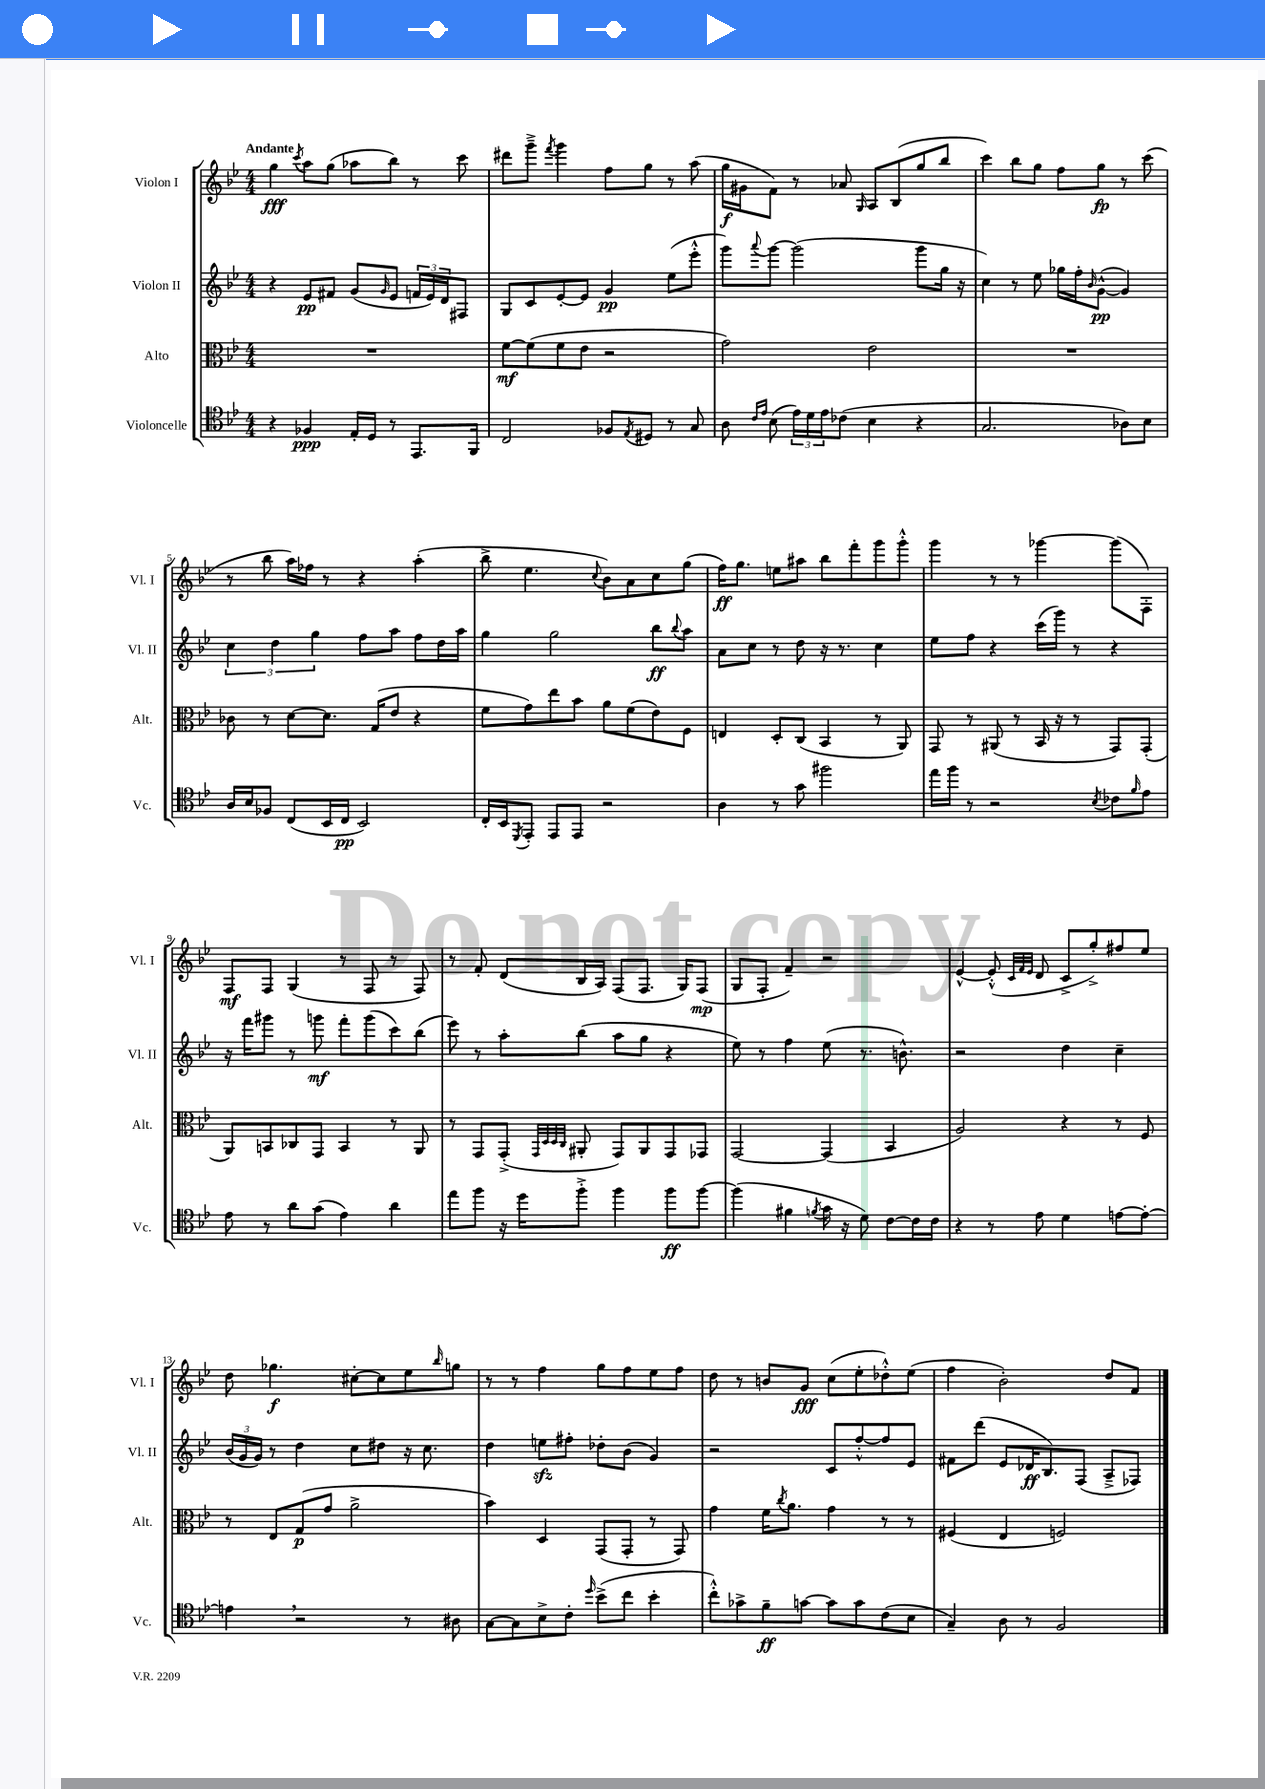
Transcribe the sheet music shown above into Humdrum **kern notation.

**kern	**kern	**kern	**kern
*staff4	*staff3	*staff2	*staff1
*clefC4	*clefC3	*clefG2	*clefG2
*k[b-e-]	*k[b-e-]	*k[b-e-]	*k[b-e-]
*M4/4	*M4/4	*M4/4	*M4/4
4r	1r	4r	4gg
.	.	.	8qccc
4F-	.	8e-	8aa
.	.	8f#	(8gg
16E-'	.	(8g	8aa-
16D	.	.	.
.	.	16qqg	.
8r	.	8e-	8bb-)
8.EE-	.	24f	8r
.	.	24e-)	.
.	.	24d	.
.	.	8F#	8ccc
16FF	.	.	.
=	=	=	=
2C	[8f	8G	8ddd#
.	(8f]	8c	8ggg~^
.	.	.	8qfff
.	8f	[8e-'	4ggg
.	8e-	8e-]	.
8F-	2r	4g	8ff
8qE-	.	.	.
8D#	.	.	8gg
8r	.	(8ee-	8r
8G	.	8eee-'^^	(8aa
=	=	=	=
8A	2g)	8ggg)	16gg
.	.	.	16g#
16qqc	.	.	.
16qqe-	.	8qqaaa	.
(8B-	.	[8ggg	8f)
24e-)	.	(2ggg]	8r
24d	.	.	.
24e-	.	.	.
(8c-	.	.	8a-
.	.	.	16qqG
4B-	2e-	.	8A
.	.	.	(8B-
4r	.	8ggg	8gg
.	.	16gg	8bb-
.	.	16r	.
=	=	=	=
2.G	1r	4cc)	4ccc)
.	.	8r	8bb-
.	.	8ee-	8gg
.	.	16gg-	8ff
.	.	16ff'	.
.	.	16qqb-	.
.	.	([8g^^	8gg
8A-)	.	4g])	8r
8B-	.	.	(8ccc
=	=	=	=
16A	8c-	6cc	8r
16B-	.	.	.
8F-	8r	.	8bb-
.	.	6dd	.
(8C	[8d	.	16aa)
.	.	.	16ff-
.	.	6gg	.
16BB-	8.d]	.	8r
16C	.	.	.
2BB-)	.	8ff	4r
.	(16G	.	.
.	8e-	8aa	.
.	4r	8ff	(4aa'
.	.	16dd	.
.	.	16aa	.
=	=	=	=
16C'	8f	4gg	8bb-^
16BB-	.	.	.
8qDD	.	.	.
8EE-'	8g)	.	4.ee-
8EE-	8ee-	2gg	.
8EE-	8b-	.	.
.	.	.	8qqcc
2r	8a	.	8b-)
.	(8f	.	8a
.	8e-)	8bb-	8cc
.	.	8qqbb-	.
.	8F	8aa	(8gg
=	=	=	=
4A	4E	8a	16ff)
.	.	.	8.gg
.	.	8cc	.
8r	8D'	8r	8ee
8g	(8C	8dd	8aa#
2ff#	4BB-	16r	8bb-
.	.	8.r	.
.	.	.	8fff'
.	8r	4cc	8ggg
.	8AA)	.	8ggg'^^
=	=	=	=
16ee-	8GG	8ee-	4ggg
16ff	.	.	.
8r	8r	8ff	.
2r	(8AA#	4r	8r
.	8r	.	8r
.	16BB-	(16ccc	[4ggg-
.	16r	16ggg)	.
.	8r	8r	.
8qB-	.	.	.
8c-	8GG)	4r	(8ggg-]
16qqf	.	.	.
8e-	(8GG'	.	8F')
=	=	=	=
8e-	8AA)	16r	8F
.	.	16fff	.
8r	8BB	8ggg#	8F
8a	8C-	8r	(4G
(8g	8GG	8ggg	.
4e-)	4BB	8fff'	8r
.	.	(8ggg	8F
4a	8r	8ccc)	8r
.	8AA	(8bb-	8F)
=	=	=	=
8ee-	8r	8eee-)	8r
8ff	8GG	8r	8f'
16r	(8GG'^	8aa'	(8d
16dd	.	.	.
.	32qqGG	.	.
.	32qqD	.	.
.	32qqD	.	.
.	32qqC	.	.
8ff'^	8AA#'	(8bb-	16B-
.	.	.	16A)
4ff	8GG)	8aa	(8F
.	8AA#	8gg	8.F
8ff	8GG	4r	.
.	.	.	16G)
[8ff	8GG-	.	(8F
=	=	=	=
(4ff]	[2GG	8ee-)	8G
.	.	8r	8F'
4f#	.	4ff	4f~)
8qf	.	.	.
16g	(4GG]	(8ee-	2r
16r	.	.	.
8d)	.	8.r	.
[8c	4BB-	.	.
.	.	8.b^^)	.
16c]	.	.	.
16c	.	.	.
=	=	=	=
4r	2A)	2r	[4e-^^
8r	.	.	(8e-'^^]
.	.	.	32qqc
.	.	.	32qqf
.	.	.	32qqe-
8e-	.	.	8d
4d	4r	4dd	8c^
.	.	.	8gg'^)
[8e	8r	4cc~	8ff#
8e'_	8F	.	8ee-
=	=	=	=
4e]	8r	(24b-	8dd
.	.	24g	.
.	.	24g)	.
.	8E-	8r	4.gg-
2r	(8G	4dd	.
.	8g	.	.
.	2a^	8cc	[8cc#'
.	.	8dd#	8cc#]
8r	.	16r	8ee-
.	.	8.cc	.
.	.	.	16qqbb-
8A#	.	.	8gg
=	=	=	=
[8G	4b-)	4dd	8r
8G]	.	.	8r
8B-^	4D	8ee	4ff
8c'	.	8ff#'	.
16qqdd	.	.	.
(8b-^	(8GG	8dd-'	8gg
8cc	8GG'	(8b-	8ff
4b-'	8r	4g)	8ee-
.	8GG)	.	8ff
=	=	=	=
8cc'^^)	4g	2r	8dd
8g-^	.	.	8r
8f~	16f	.	8b
.	8qcc	.	.
.	8.a	.	.
[8g	.	.	8g
8g]	4g	8c	(8cc
8g	.	[8ff'^^	8ee-'
(8c	8r	8ff]	8dd-'^^)
8B-	8r	8e-	(8ee-
=	=	=	=
4G~)	(4F#	8f#	4ff
.	.	(8ddd	.
8A	4E-	8e-	2b-')
8r	.	16d-	.
.	.	8.B-)	.
2F	2F)	.	.
.	.	(8F	.
.	.	8A~^	8dd
.	.	8F-)	8f
==	==	==	==
*-	*-	*-	*-
